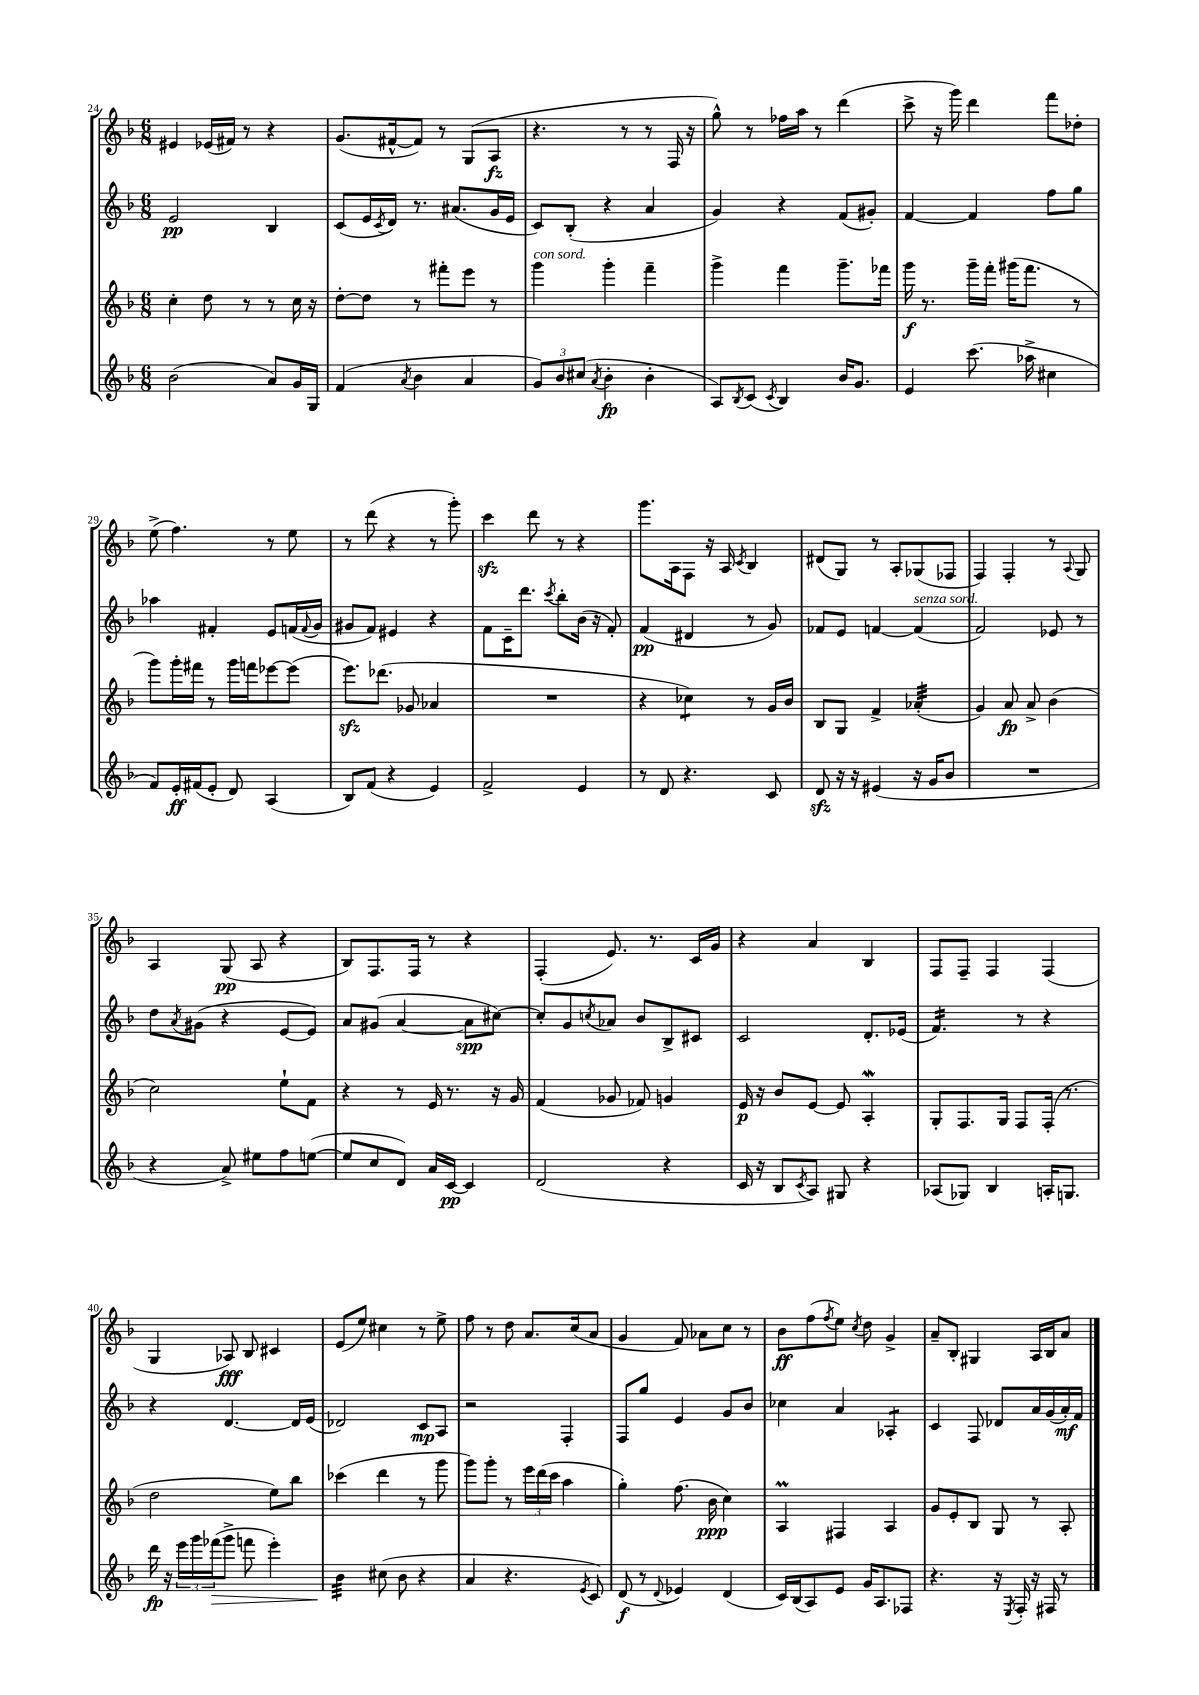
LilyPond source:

<<
\new StaffGroup <<
\new Staff = "s0" {
    \clef treble \key f \major \numericTimeSignature \time 6/8
    eis'4 ees'16( fis'16) r8 r4 |
    g'8.( fis'16~-^ fis'8) r8 g8( a8\fz |
    r4. r8 r8 f16 r16 |
    g''8-^) r8 fes''16 a''16 r8 d'''4( |
    c'''8-> r16 g'''16) d'''4 f'''8 des''8-. |
    e''8->( f''4.) r8 e''8 |
    r8 d'''8( r4 r8 g'''8-.) |
    c'''4\sfz d'''8 r8 r4 |
    g'''8. a16 f8 r16 a16 \acciaccatura { c'8 } bes4 |
    dis'8( g8) r8 a8-. ges8( fes8 |
    f4) f4-. r8 \appoggiatura { a8 } g8 |
    a4 g8\pp( a8 r4 |
    bes8) f8. f16 r8 r4 |
    f4-.( e'8.) r8. c'16 g'16 |
    r4 a'4 bes4 |
    f8 f8-- f4 f4( |
    g4 aes8\fff) bes8 cis'4 |
    e'8( e''8) cis''4 r8 e''8-> |
    f''8 r8 d''8 a'8. c''16( a'8 |
    g'4 f'8) aes'8 c''8 r8 |
    bes'8\ff f''8( \acciaccatura { f''8 } e''8) \acciaccatura { c''8 } d''8 g'4-> |
    a'8-- bes8-. gis4 a16 bes16 a'8 \bar "|." |
}
\new Staff = "s1" {
    \clef treble \key f \major \numericTimeSignature \time 6/8
    e'2\pp bes4 |
    c'8( e'16 \acciaccatura { c'8 } d'16) r8. ais'8.( g'16 e'16 |
    c'8) bes8-.( r4 a'4 |
    g'4) r4 f'8( gis'8-.) |
    f'4~ f'4 f''8 g''8 |
    aes''4 fis'4-. e'8 f'16( \appoggiatura { f'8 } g'16 |
    gis'8 f'8) eis'4 r4 |
    f'8 c'16-- d'''8. \acciaccatura { c'''8 } bes''8-. bes'16( r16 f'8-.) |
    f'4\pp( dis'4 r8 g'8) |
    fes'8 e'8 f'4~ f'4^\markup { \italic "senza sord." }( |
    f'2) ees'8 r8 |
    d''8 \acciaccatura { a'8 } gis'8( r4 e'8~ e'8) |
    a'8 gis'8( a'4~ a'8\spp cis''8~) |
    cis''8-. g'8 \acciaccatura { c''8 } aes'8 bes'8 bes8-> cis'8 |
    c'2 d'8.-. ees'16( |
    f'4.:16) r8 r4 |
    r4 d'4.~ d'16 e'16( |
    des'2) c'8\mp a8 |
    r2 f4-. |
    f8 g''8 e'4 g'8 bes'8 |
    ces''4 a'4 aes4:8-. |
    c'4 f8 des'8 a'16 g'16( a'16-.\mf) f'16 \bar "|." |
}
\new Staff = "s2" {
    \clef treble \key f \major \numericTimeSignature \time 6/8
    c''4-. d''8 r8 r8 c''16 r16 |
    d''8~-. d''8 r8 fis'''8-. e'''8 r8 |
    g'''4^\markup { \italic "con sord." } g'''4-. f'''4-- |
    g'''4-> f'''4 g'''8.-- fes'''16 |
    g'''16\f r8. g'''16-- f'''16-. gis'''16( f'''8. r8 |
    g'''8) g'''16-. fis'''16 r8 g'''16 f'''16 ees'''8~ ees'''8( |
    e'''8.\sfz) des'''8.( ges'8 aes'4 |
    R2. |
    r4 ces''4:8) r8 g'16 bes'16 |
    bes8 g8 f'4-> aes'4:32-.( |
    g'4) a'8\fp a'8-> bes'4( |
    c''2) e''8-! f'8 |
    r4 r8 e'16 r8. r16 g'16 |
    f'4( ges'8 fes'8) g'4 |
    e'16\p r16 bes'8 e'8~ e'8 a4-.\mordent |
    g8-. f8. g16 f8 f16-.( r8. |
    d''2 e''8) bes''8 |
    ces'''4( d'''4 r8 g'''8 |
    g'''8) g'''8-. r8 \tuplet 3/2 { e'''16 d'''16( c'''16 } a''4 |
    g''4-.) f''8.( bes'16\ppp c''4) |
    a4\prall fis4 a4 |
    g'8 e'8-. bes8 g8 r8 a8-. \bar "|." |
}
\new Staff = "s3" {
    \clef treble \key f \major \numericTimeSignature \time 6/8
    bes'2( a'8) g'16 g16 |
    f'4( \acciaccatura { a'8 } bes'4 a'4 |
    \tuplet 3/2 { g'8) bes'8 cis''8( } \acciaccatura { a'8 } bes'4-.\fp bes'4-. |
    a8) \acciaccatura { bes8 } c'8( \acciaccatura { c'8 } bes4) bes'16 g'8. |
    e'4 c'''8.( aes''16-> cis''4 |
    f'8) e'16-.\ff fis'16( e'8-. d'8) a4( |
    bes8) f'8( r4 e'4) |
    f'2-> e'4 |
    r8 d'8 r4. c'8 |
    d'8\sfz r16 r16 eis'4( r16 g'16 bes'8 |
    R2. |
    r4 a'8->) eis''8 f''8 e''8~( |
    e''8 c''8 d'8) a'16 c'16~\pp c'4 |
    d'2( r4 |
    c'16 r16 bes8 \acciaccatura { c'8 } a8) gis8 r4 |
    aes8( ges8) bes4 a16-. g8. |
    d'''16\fp r16 \tuplet 3/2 { e'''16 g'''16 fes'''16\>( } g'''8-> f'''8 e'''4-.) |
    bes'4:32\! cis''8( bes'8 r4 |
    a'4 r4. \acciaccatura { e'8 } c'8) |
    d'8\f( r8 \appoggiatura { d'8 } ees'4) d'4( |
    c'16) bes16( a8) e'8 g'16 a8. fes8 |
    r4. r16 \acciaccatura { e8 } f16-. r16 fis16 r8 \bar "|." |
}
>>
>>
\layout { \context { \Score currentBarNumber = #24 } }
